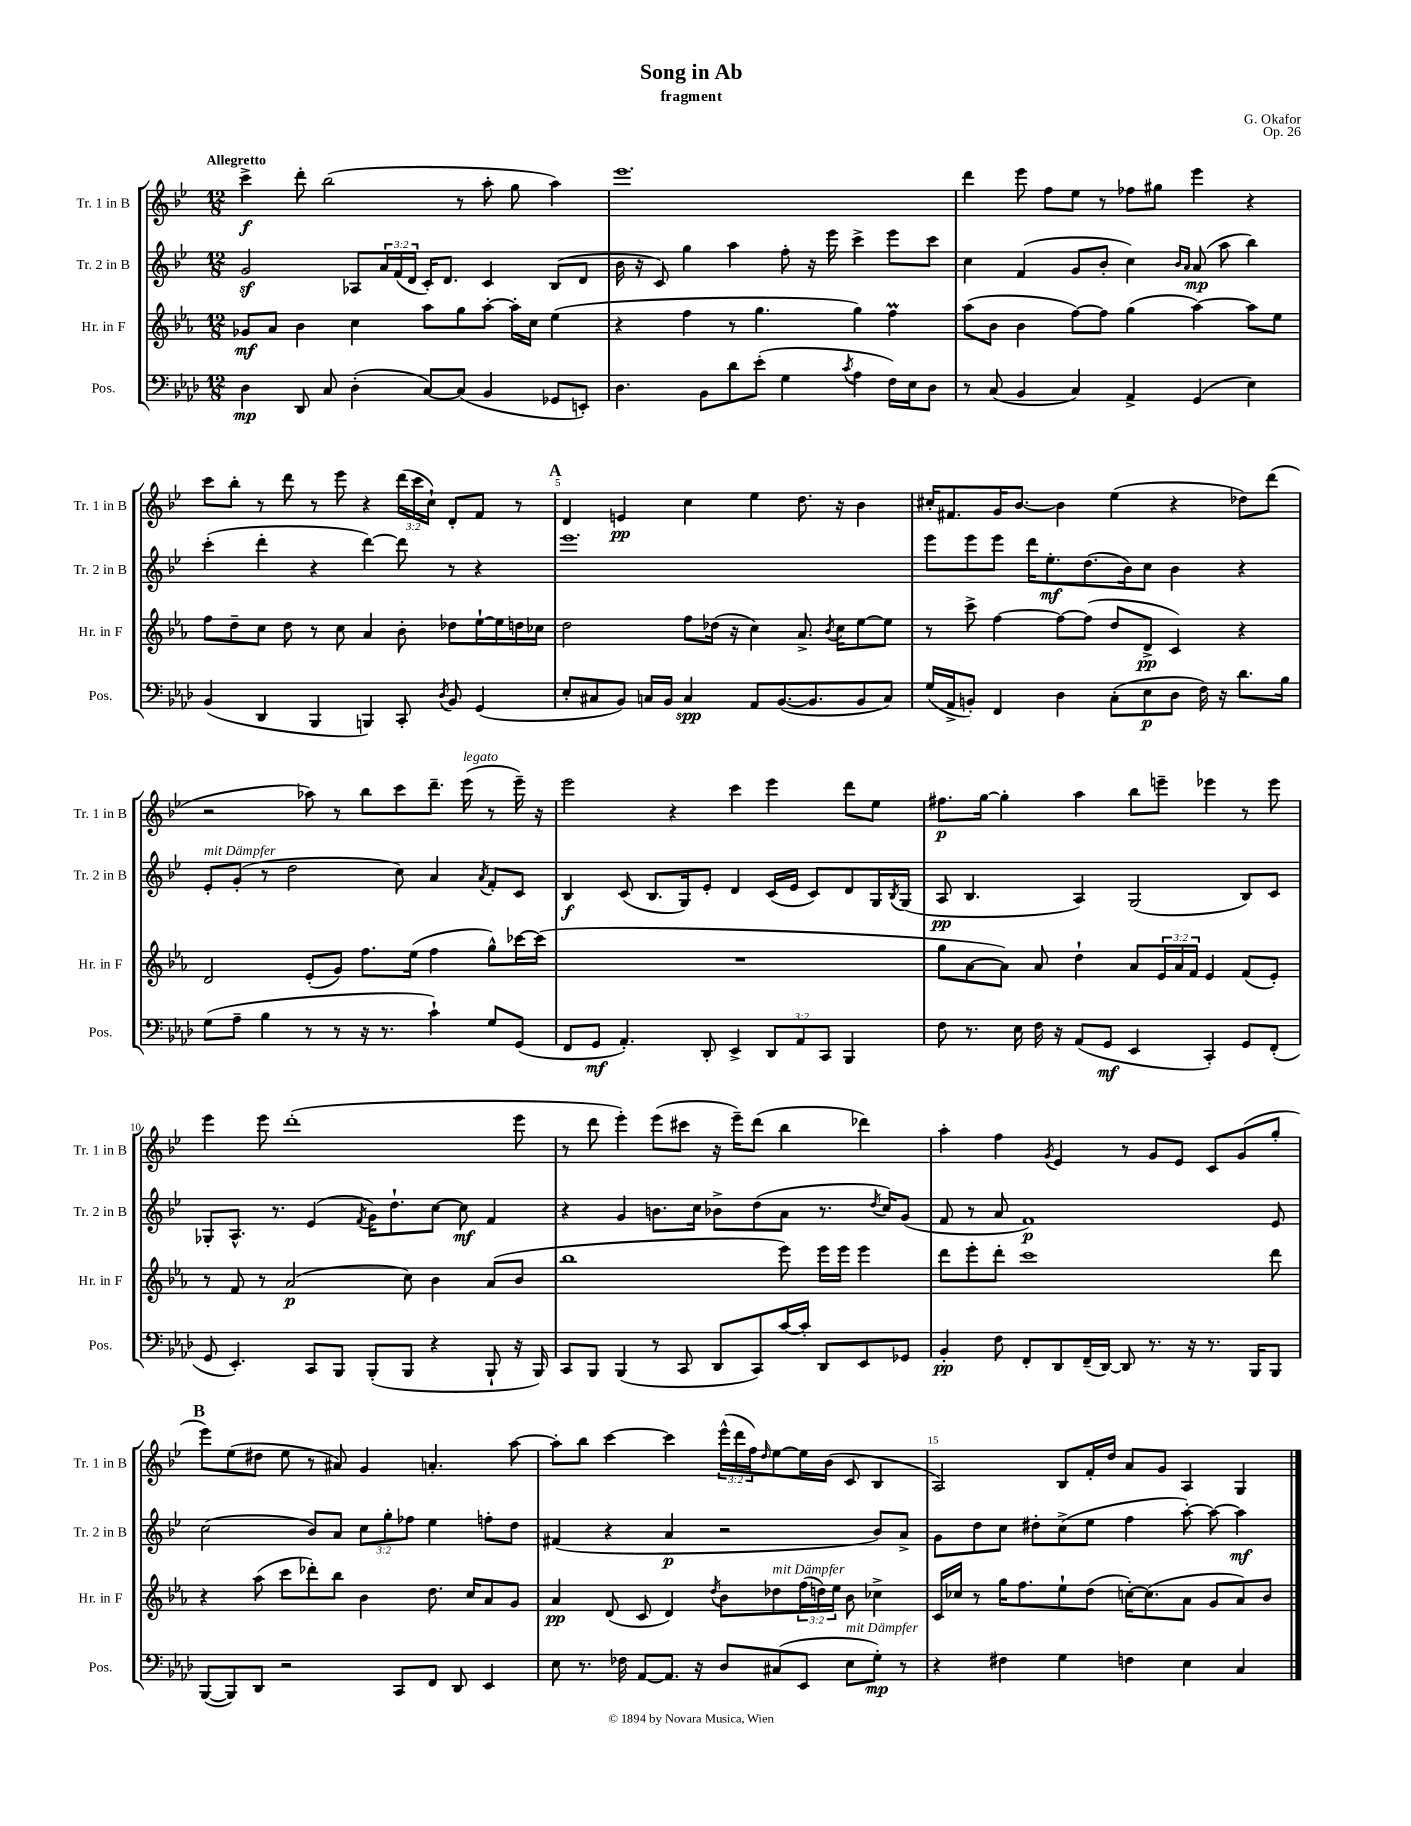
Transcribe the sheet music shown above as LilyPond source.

\header { title = "Song in Ab" composer = "G. Okafor" subtitle = "fragment" opus = "Op. 26" }
<<
\new StaffGroup <<
\new Staff = "s0" \with { instrumentName = "Tr. 1 in B" shortInstrumentName = "Tr. 1 in B" } {
    \clef treble \key bes \major \numericTimeSignature \time 12/8 \override Staff.TupletNumber.text = #tuplet-number::calc-fraction-text \tempo "Allegretto"
    c'''4->\f d'''8-. bes''2( r8 a''8-. g''8 a''4) |
    ees'''1. |
    d'''4 ees'''8 f''8 ees''8 r8 fes''8 gis''8 ees'''4 r4 |
    c'''8 bes''8-. r8 d'''8 r8 ees'''8 r4 \tuplet 3/2 { d'''16( c'''16 c''16-!) } d'8-. f'8 r8 |
    \mark \markup { \bold "A" } d'4 e'4\pp c''4 ees''4 d''8. r16 bes'4 |
    cis''16-. fis'8. g'16 bes'8.~ bes'4 ees''4( r4 des''8) d'''8( |
    r2 aes''8) r8 bes''8 c'''8 d'''8.-- ees'''16^\markup { \italic "legato" }( r8 ees'''16--) r16 |
    ees'''2 r4 c'''4 ees'''4 d'''8 ees''8 |
    fis''8.\p g''16~ g''4-. a''4 bes''8 e'''8-- ees'''4 r8 ees'''8 |
    ees'''4 ees'''8 d'''1-.( ees'''8 |
    r8 d'''8 ees'''4-.) ees'''8( cis'''8 r16 ees'''16--) d'''8( bes''4 des'''4) |
    a''4-. f''4 \acciaccatura { g'8 } ees'4 r8 g'8 ees'8 c'8 g'8( g''8-. |
    \mark \markup { \bold "B" } ees'''8) ees''8( dis''8 ees''8 r8 ais'8) g'4 a'4.-. a''8~ |
    a''8-. bes''8 c'''4~ c'''4 \tuplet 3/2 { ees'''16-^( d'''16 f''16) } \grace { d''16 } ees''8~ ees''16 bes'16( c'8 bes4 |
    a2) bes8 f'16-. d''16 a'8 g'8 a4 g4 \bar "|." |
}
\new Staff = "s1" \with { instrumentName = "Tr. 2 in B" shortInstrumentName = "Tr. 2 in B" } {
    \clef treble \key bes \major \numericTimeSignature \time 12/8 \override Staff.TupletNumber.text = #tuplet-number::calc-fraction-text
    g'2\sf aes8 \tuplet 3/2 { a'16 f'16( d'16 } c'16-.) d'8. c'4 bes8( d'8 |
    bes'16 r16 c'8) g''4 a''4 f''8-. r16 ees'''16 c'''4-> ees'''8 c'''8 |
    c''4 f'4( g'8 bes'8-. c''4) \grace { bes'16 a'16 } a'8\mp( a''8 bes''4) |
    c'''4-.( d'''4-. r4 d'''4~) d'''8 r8 r4 |
    \mark \markup { \bold "A" } ees'''1. |
    ees'''8 ees'''8 ees'''8 d'''16 ees''8.-.\mf d''8.( bes'16) c''8 bes'4 r4 |
    ees'8-.^\markup { \italic "mit Dämpfer" } g'8-.( r8 d''2 c''8) a'4 \acciaccatura { a'8 } f'8-. c'8 |
    bes4\f c'8( bes8. g16) ees'8-. d'4 c'16( ees'16 c'8) d'8 g16 \acciaccatura { bes8 } g16( |
    a8\pp bes4. a4) g2( bes8) c'8 |
    ges8-. a8.-^ r8. ees'4( \acciaccatura { f'8 } g'16) d''8.-! c''8~ c''8\mf f'4 |
    r4 g'4 b'8. c''16 bes'8-> d''8( a'8 r8. \acciaccatura { d''8 } c''16) g'8( |
    f'8 r8 a'8 f'1\p) ees'8 |
    \mark \markup { \bold "B" } c''2( bes'8) a'8 \tuplet 3/2 { c''8 g''8-. fes''8 } ees''4 f''8-. d''8 |
    fis'4( r4 a'4\p r2 bes'8) a'8-> |
    g'8 d''8 c''8 dis''8-. c''8->( ees''8 f''4 a''8~-.) a''8~ a''4\mf \bar "|." |
}
\new Staff = "s2" \with { instrumentName = "Hr. in F" shortInstrumentName = "Hr. in F" } {
    \clef treble \key ees \major \numericTimeSignature \time 12/8 \override Staff.TupletNumber.text = #tuplet-number::calc-fraction-text
    ges'8\mf aes'8 bes'4 c''4 aes''8 g''8 aes''8~-. aes''16-. c''16 ees''4( |
    r4 f''4 r8 g''4. g''4) f''4\prall |
    aes''8( bes'8 bes'4 f''8~) f''8 g''4( aes''4~) aes''8 ees''8 |
    f''8 d''8-- c''8 d''8 r8 c''8 aes'4 bes'8-. des''8 ees''16~-! ees''16 d''16 ces''16 |
    \mark \markup { \bold "A" } d''2 f''8 des''16( r16 c''4) aes'8.-> \acciaccatura { bes'8 } c''16 ees''8~ ees''8 |
    r8 c'''8-> f''4~ f''8~ f''8( d''8 d'8->\pp c'4) r4 |
    d'2 ees'8-.( g'8) f''8. ees''16( f''4 g''8-^) ces'''16~ ces'''16( |
    R1. |
    g''8 aes'8~ aes'8) aes'8 d''4-! aes'8 \tuplet 3/2 { ees'16 aes'16 f'16 } ees'4 f'8( ees'8-.) |
    r8 f'8 r8 aes'2\p( c''8) bes'4 aes'8( bes'8 |
    bes''1 ees'''8) ees'''16 ees'''16 ees'''4 |
    d'''8 ees'''8-. d'''8-. c'''1 d'''8 |
    \mark \markup { \bold "B" } r4 aes''8( c'''8 des'''8-.) bes''8 bes'4 d''8. c''16 aes'8 g'8 |
    aes'4\pp d'8( c'8 d'4) \acciaccatura { d''8 } bes'8 des''8^\markup { \italic "mit Dämpfer" } \tuplet 3/2 { f''16( d''16) ees''16 } bes'8 ces''4-> |
    c'16 ces''16 r8 g''16 f''8. ees''8-! d''8( c''16~-.) c''8.( aes'8 g'8 aes'8) bes'8 \bar "|." |
}
\new Staff = "s3" \with { instrumentName = "Pos." shortInstrumentName = "Pos." } {
    \clef bass \key aes \major \numericTimeSignature \time 12/8 \override Staff.TupletNumber.text = #tuplet-number::calc-fraction-text
    des4\mp des,8 c8 des4-.( c8~) c8( bes,4 ges,8 e,8-.) |
    des4. bes,8 des'8 ees'8-.( g4 \acciaccatura { c'8 } aes4 f16) ees16 des8 |
    r8 c8( bes,4 c4) aes,4-> g,4( ees4) |
    bes,4( des,4 bes,,4 b,,4) c,8-. \acciaccatura { des8 } bes,8 g,4( |
    \mark \markup { \bold "A" } ees8-. cis8 bes,8) c16 bes,16 c4\spp aes,8 bes,8.~( bes,8. bes,8 c8) |
    g16( aes,16-> b,8-.) f,4 des4 c8-.( ees8\p des8 f16) r16 des'8. bes16 |
    g8( aes8-- bes4 r8 r8 r16 r8. c'4-!) g8 g,8( |
    f,8 g,8\mf aes,4.-.) des,8-. ees,4-> \tuplet 3/2 { des,8 aes,8 c,8 } bes,,4 |
    f8 r8. ees16 f16 r16 aes,8( g,8\mf ees,4 c,4-.) g,8 f,8-.( |
    g,8 ees,4.-.) c,8 bes,,8 bes,,8-.( bes,,8 r4 bes,,8-! r16 bes,,16) |
    c,8 bes,,8 bes,,4( r8 c,8 des,8 c,8) c'16~ c'16-. des,8 ees,8 ges,8 |
    bes,4-.\pp f8 f,8-. des,8 f,16--( des,16~) des,8 r8. r16 r8. bes,,16 bes,,8 |
    \mark \markup { \bold "B" } bes,,8~( bes,,8) des,8 r2 c,8 f,8 des,8 ees,4 |
    ees8 r8. fes16 aes,8~ aes,8. r16 des8 cis8( ees,8 ees8^\markup { \italic "mit Dämpfer" } g8-.\mp) r8 |
    r4 fis4 g4 f4 ees4 c4 \bar "|." |
}
>>
>>
\layout { \context { \Score \override BarNumber.break-visibility = ##(#f #t #t) barNumberVisibility = #(every-nth-bar-number-visible 5) } }
